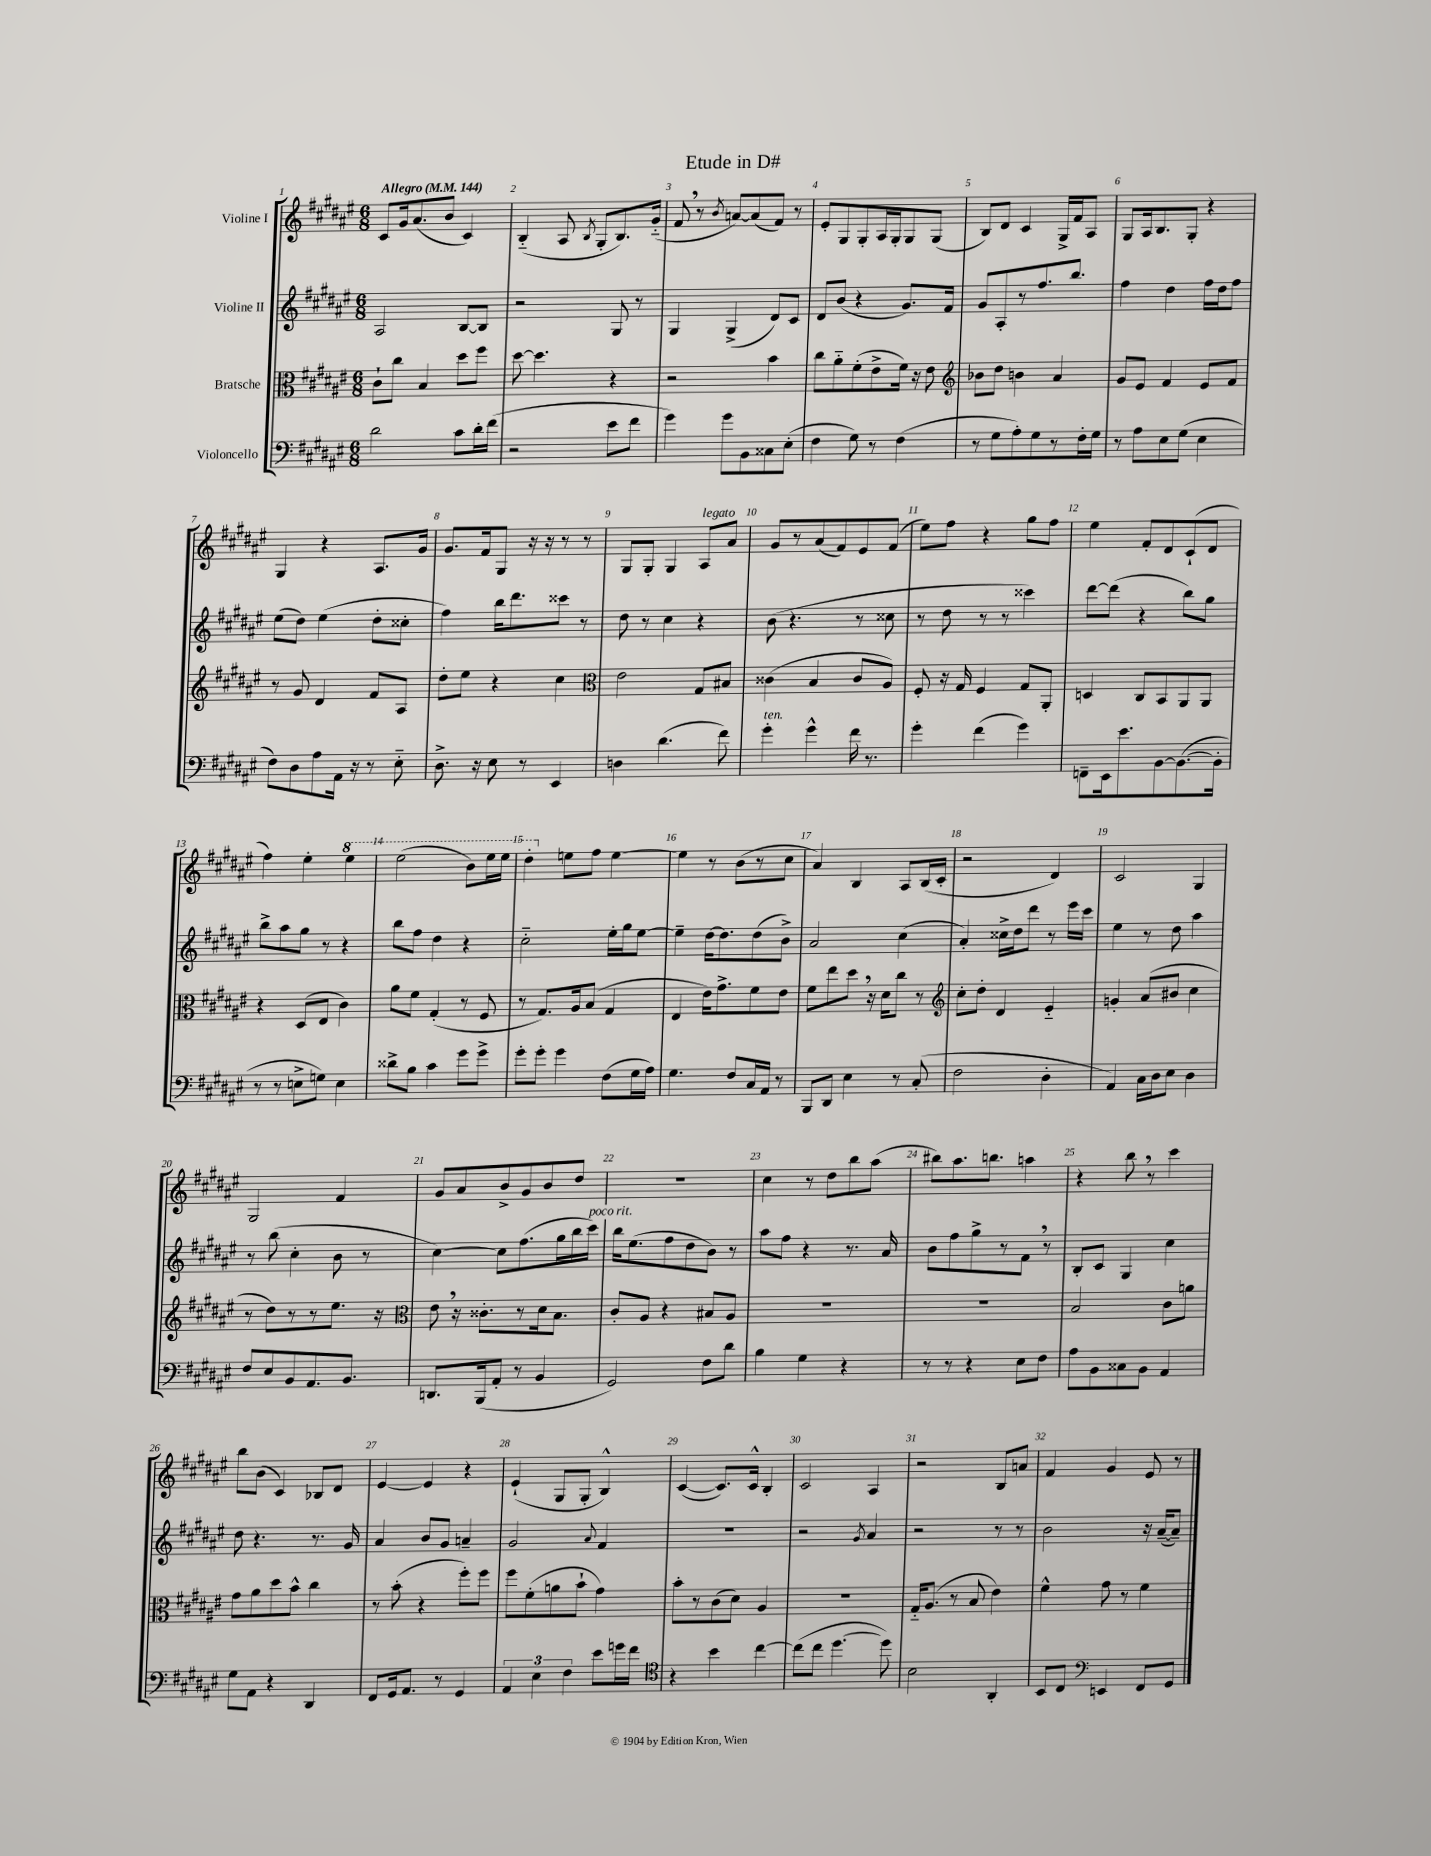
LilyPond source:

\header { title = "Etude in D#" }
<<
\new StaffGroup <<
\new Staff = "s0" \with { instrumentName = "Violine I" } {
    \clef treble \key fis \major \numericTimeSignature \time 6/8 \tempo "Allegro" 4 = 144
    \autoBeamOff cis'8[ gis'16 ais'8.( b'8] cis'4) |
    b4-_( ais8 \acciaccatura { b8 } gis8[-. b8.) gis'16]-_( |
    fis'8 \breathe r8 \acciaccatura { b'8 } a'8[~) a'8( fis'8]) r8 |
    eis'8[-. gis8 gis8-. ais16 gis16-. gis8 gis8]( |
    b8[) dis'8] cis'4 gis16[-> fis'16 ais8] |
    gis8[ ais16 b8. gis8]-. r4 |
    gis4 r4 ais8.[ gis'16] |
    gis'8.[ fis'16 gis8] r16 r16 r8 r8 |
    gis8[ gis8]-. gis4 ais8[^\markup { \italic "legato" } ais'8] |
    gis'8[ r8 ais'8( fis'8) eis'8 fis'8]( |
    eis''8[) fis''8] r4 gis''8[ fis''8] |
    eis''4 fis'8[-. dis'8 cis'8-!( dis'8] |
    fis''4) eis''4-. \ottava #1 eis'''4 |
    eis'''2( b''8[) eis'''16 eis'''16] |
    dis'''4-. \ottava #0 e''8[ fis''8] e''4~ |
    e''4 r8 b'8[( r8 cis''8] |
    ais'4) b4 ais8[ b16( cis'16]-. |
    r2 dis'4) |
    cis'2 gis4 |
    gis2 fis'4 |
    gis'8[ ais'8 b'8-> gis'8 b'8 dis''8] |
    R2. |
    cis''4 r8 dis''8[ b''8 ais''8]( |
    bis''8[) ais''8. b''8.] a''4 |
    r4 b''8 \breathe r8 cis'''4 |
    b''8[ b'8]( cis'4) bes8[ dis'8] |
    eis'4~ eis'4 r4 |
    eis'4-!( gis8[ gis8]-. b4-^) |
    cis'4~( cis'8.[) cis'16]-^ b4-. |
    cis'2 ais4 |
    r2 b8[ a'8] |
    fis'4 gis'4 eis'8 r8 \bar "|." |
}
\new Staff = "s1" \with { instrumentName = "Violine II" } {
    \clef treble \key fis \major \numericTimeSignature \time 6/8
    \autoBeamOff ais2 b8[~ b8] |
    r2 gis8 r8 |
    gis4 gis4->( dis'8[) cis'8] |
    dis'8[ b'8]( r4 gis'8.[) fis'16] |
    gis'8[ ais8-. r8 fis''8. b''8.] |
    fis''4 dis''4 fis''16[ dis''16 fis''8] |
    eis''8[( dis''8]) eis''4( dis''8[-. cisis''8]-. |
    fis''4) b''16[ dis'''8. cisis'''8] r8 |
    dis''8 r8 cis''4 r4 |
    b'8( r4. r8 cisis''8 |
    r8 dis''8 r8 r8 cisis'''4) |
    dis'''8[~ dis'''8]( r4 b''8[) gis''8] |
    b''8[-> ais''8 gis''8] r8 r4 |
    b''8[ fis''8] dis''4 r4 |
    cis''2-_ eis''16[-. gis''16 eis''8]~ |
    eis''4-- dis''16[~ dis''8. dis''8( b'8]->) |
    ais'2 cis''4( |
    ais'4-.) cisis''16[-> dis''16 dis'''8] r8 eis'''16[ cis'''16] |
    eis''4 r8 dis''8 ais''4 |
    r8 b''8( cis''4-. b'8 r8 |
    cis''4~) cis''8[ fis''8.( gis''16 b''16 cis'''16]^\markup { \italic "poco rit." }) |
    b''16[ eis''8.( fis''8 dis''8 b'8]) r8 |
    ais''8[ fis''8] r4 r8. ais'16 |
    b'8[ fis''8 gis''8-> r8 fis'8] \breathe r8 |
    b8[-. cis'8] gis4 cis''4 |
    dis''8 r4. r8. gis'16 |
    ais'4 b'8[ gis'8] a'4-- |
    gis'2 \appoggiatura { ais'8 } fis'4 |
    R2. |
    r2 \acciaccatura { gis'8 } ais'4 |
    r2 r8 r8 |
    b'2 r16 ais'16[~--( ais'8]--) \bar "|." |
}
\new Staff = "s2" \with { instrumentName = "Bratsche" } {
    \clef alto \key fis \major \numericTimeSignature \time 6/8
    \autoBeamOff cis'8[-! cis''8] b4 dis''8[ fis''8] |
    dis''8~ dis''4. r4 |
    r2 b'4 |
    cis''8[ ais'8-_ fis'8-.( eis'8-> fis'16]) r16 eis'8 |
    \clef treble bes'8[ dis''8] b'4 ais'4 |
    gis'8[ eis'8] fis'4 eis'8[ fis'8] |
    r8 gis'8 dis'4 fis'8[ ais8] |
    dis''8[-. eis''8] r4 cis''4 |
    \clef alto eis'2 gis8[ bis8] |
    cisis'4( b4 cisis'8[ ais8]) |
    fis8-. r16 gis16 fis4 gis8[ ais,8]-. |
    d4 cis8[ b,8 ais,8 ais,8] |
    r4 dis8[( eis8] cis'4) |
    ais'8[ fis'8] gis4-.( r8 fis8 |
    r8 gis8.[) ais16 b8]( gis4 |
    eis4 eis'16[) gis'8.-> fis'8 eis'8] |
    fis'8[ eis''8 dis''8] \breathe r16 dis'16[ cis''8] r8 |
    \clef treble cis''8[-. dis''8]-. dis'4 eis'4-_ |
    g'4-. ais'8[( bis'8] cis''4 |
    r8 dis''8[) r8 r8 eis''8.] r16 |
    \clef alto eis'8 \breathe r16 cisis'8.[-. r8 dis'16 b8.] |
    cis'8[-. ais8] r4 bis8[ ais8] |
    R2. |
    R2. |
    b2 cis'8[ a'8] |
    gis'8[ ais'8 dis''8 b'8]-^ cis''4 |
    r8 b'8-.( r4 fis''8[-.) fis''8] |
    fis''8[ fis'8-.( a'8 b'8]-! gis'4) |
    b'8[-. r8 cis'8( dis'8]) ais4 |
    R2. |
    gis16[-_ ais8.]( r8 b8 eis'4) |
    fis'4-^ gis'8 r8 fis'4 \bar "|." |
}
\new Staff = "s3" \with { instrumentName = "Violoncello" } {
    \clef bass \key fis \major \numericTimeSignature \time 6/8
    \autoBeamOff dis'2 cis'8[ dis'16-. fis'16]( |
    r2 eis'8[ fis'8] |
    gis'4) gis'8[ b,8 cisis8 eis8]-.( |
    fis4 gis8) r8 fis4( |
    r8 gis8[ ais8-.) gis8 r8 fis16-. gis16] |
    r8 ais8[ eis8 gis8]( eis4 |
    fis8[) dis8 ais8 ais,16] r16 r8 eis8-_ |
    dis8.-> r16 eis8 r8 eis,4 |
    d4 dis'4.( fis'8) |
    gis'4-.^\markup { \italic "ten." } gis'4-^ fis'16 r8. |
    gis'4-. fis'4( gis'4) |
    f,8[-- eis,16 eis'8. b,8~ b,8.~( b,16]-. |
    r8 r8 e8[-> g8]) e4 |
    disis'8[-> b8] cis'4 gis'8[ gis'8]-> |
    gis'8[-. gis'8]-. gis'4 fis8[( gis16 ais16]) |
    gis4. fis8[ cis16 ais,16] r8 |
    b,,8[ dis,8] eis4 r8 cis8-.( |
    fis2 dis4-. |
    ais,4) cis16[ dis16 eis8] dis4 |
    fis8[ eis8 b,8 ais,8. b,8.] |
    d,8.[ b,,16( ais,8]-. r8 b,4 |
    gis,2) fis8[ dis'8] |
    b4 gis4 r4 |
    r8 r8 r4 eis8[ fis8] |
    ais8[ b,8 cisis8 b,8] ais,4 |
    gis8[ ais,8] r4 dis,4 |
    fis,8[ gis,16 ais,8.] r8 gis,4 |
    \tuplet 3/2 { ais,4 eis4 fis4 } eis'8[ g'16 fis'16] |
    \clef tenor r4 b'4 cis''4~ |
    cis''8[( cis''8] dis''4.~ dis''8) |
    b2 ais,4-. |
    b,8[ cis8] \clef bass e,4 fis,8[ gis,8] \bar "|." |
}
>>
>>
\layout { \context { \Score \override BarNumber.break-visibility = ##(#f #t #t) barNumberVisibility = #all-bar-numbers-visible } }
